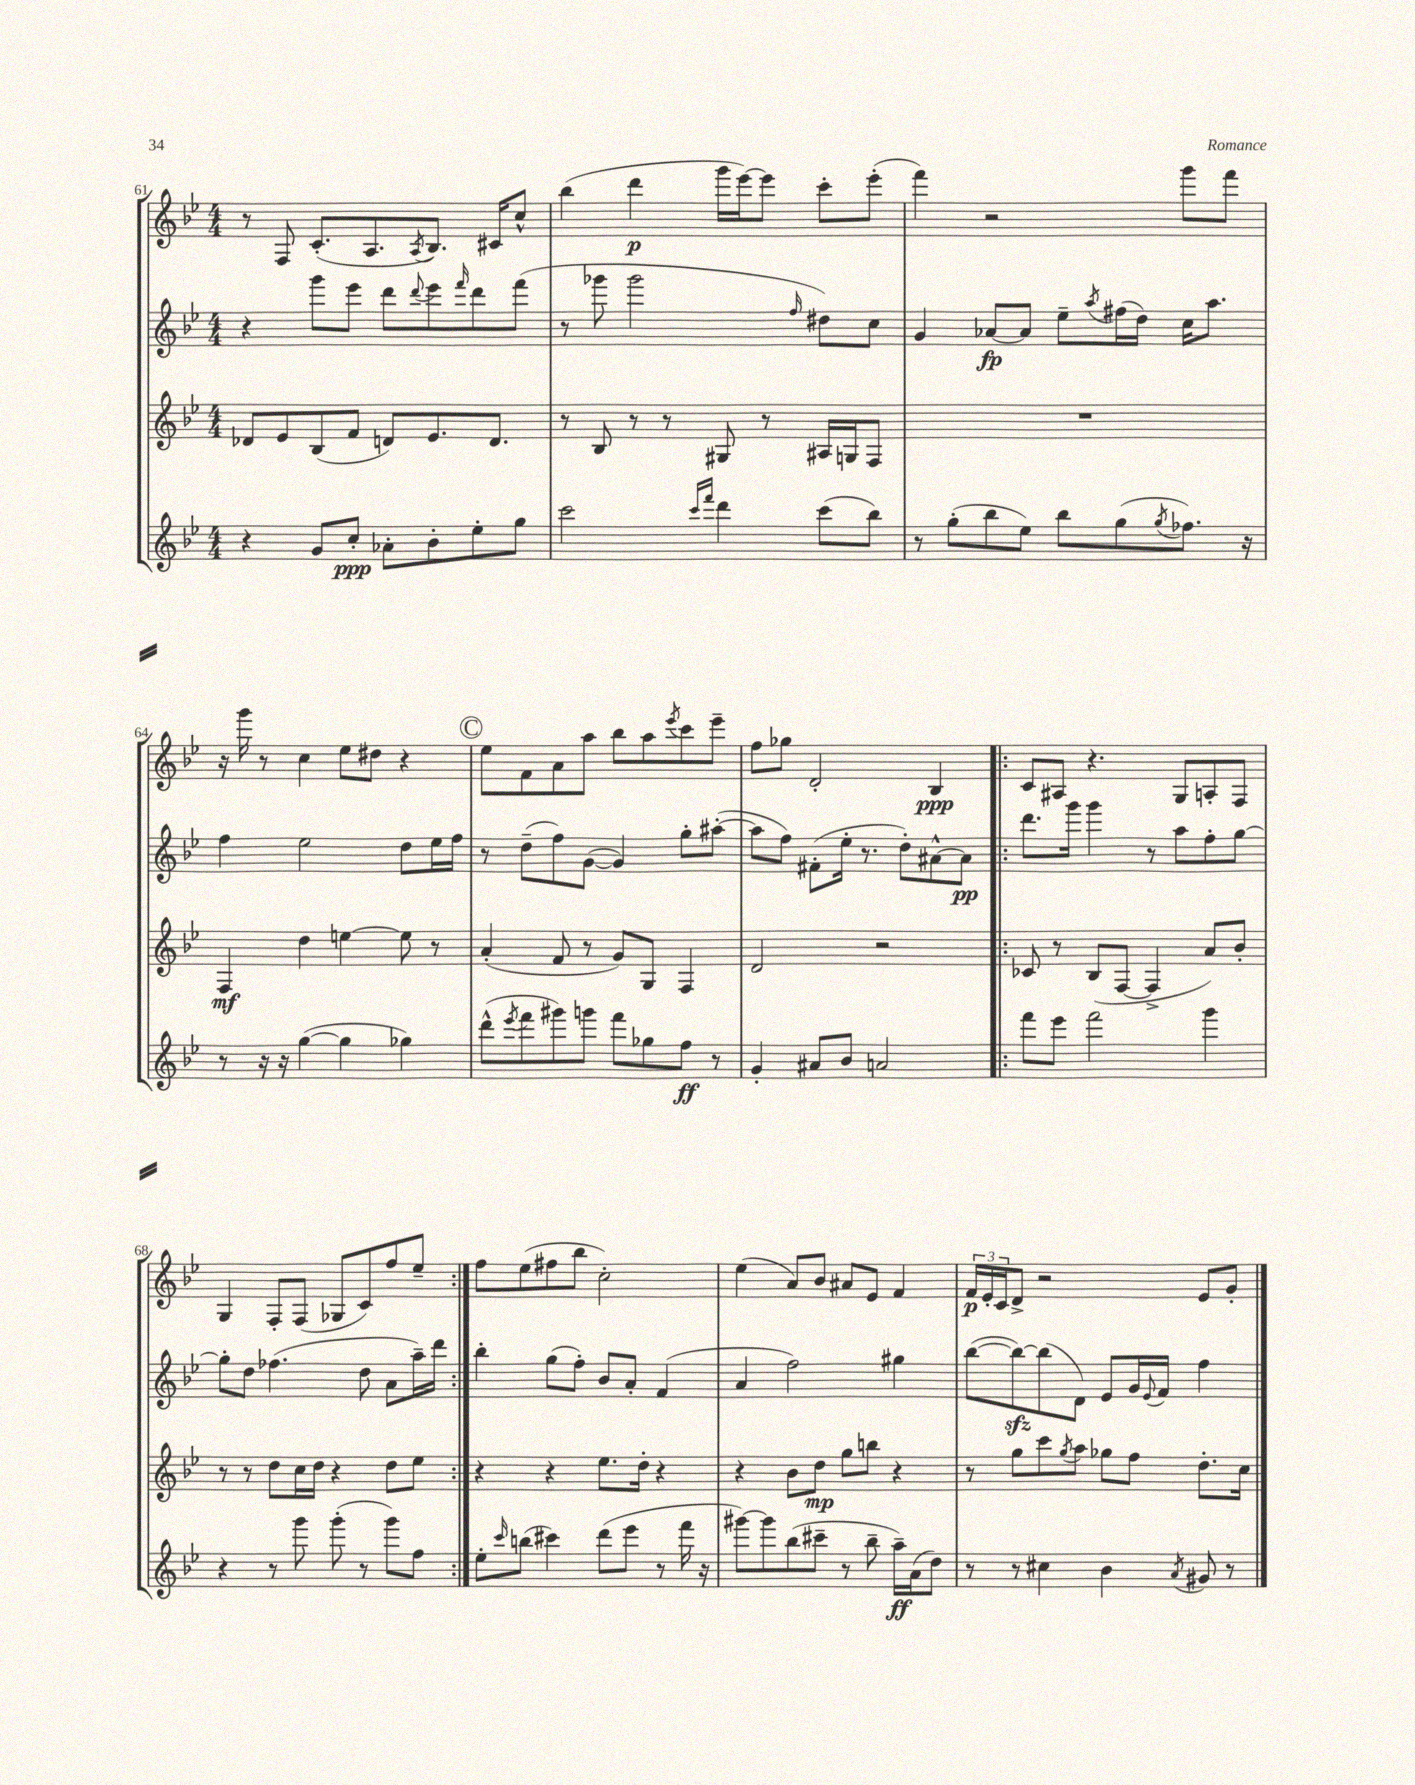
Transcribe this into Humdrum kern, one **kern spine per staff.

**kern	**dynam	**kern	**dynam	**kern	**dynam	**kern	**dynam
*part4	*part4	*part3	*part3	*part2	*part2	*part1	*part1
*staff4	*staff4	*staff3	*staff3	*staff2	*staff2	*staff1	*staff1
*clefG2	*	*clefG2	*	*clefG2	*	*clefG2	*
*k[b-e-]	*	*k[b-e-]	*	*k[b-e-]	*	*k[b-e-]	*
*M4/4	*	*M4/4	*	*M4/4	*	*M4/4	*
=61	=61	=61	=61	=61	=61	=61	=61
4r	.	8d-X/L	.	4r	.	8r	.
.	.	8e-/	.	.	.	8F/	.
8g/L	.	(8B-/	.	8ggg\L	.	(8.c'/L	.
8cc'/J	ppp	8f/J	.	8eee-\J	.	.	.
.	.	.	.	.	.	8.A/	.
8a-X'\L	.	8dn/L)	.	8ddd\L	.	.	.
.	.	.	.	8qqddd/	.	8qA/	.
8b-'\	.	8.e-/	.	8eee-\	.	8.B-/J)	.
.	.	.	.	16qqfff/	.	.	.
8ee-'\	.	.	.	8ddd\	.	.	.
.	.	8.d/J	.	.	.	16c#X/KL	.
8gg\J	.	.	.	(8fff\J	.	8cc^^/J	.
=62	=62	=62	=62	=62	=62	=62	=62
2ccc\	.	8r	.	8r	.	(4bb-\	.
.	.	8B-/	.	8ggg-X\	.	.	.
.	.	8r	.	2ggg-\	.	4ddd\	p
.	.	8r	.	.	.	.	.
16qqccc/LL	.	.	.	.	.	.	.
16qqfff/JJ	.	.	.	.	.	.	.
4ddd\	.	8G#X/	.	.	.	16ggg\LL	.
.	.	.	.	.	.	[16eee-\J)	.
.	.	8r	.	.	.	8eee-\J]	.
.	.	.	.	16qqff/	.	.	.
(8ccc\L	.	16A#X/LL	.	8dd#X\L)	.	8ccc'\L	.
.	.	16Gn/J	.	.	.	.	.
8bb-\J)	.	8F/J	.	8cc\J	.	(8eee-'\J	.
=63	=63	=63	=63	=63	=63	=63	=63
8r	.	1r	.	4g/	.	4fff\)	.
(8gg'\L	.	.	.	.	.	.	.
8bb-\	.	.	.	[8a-X/L	fp	2r	.
8ee-\J)	.	.	.	8a-/J]	.	.	.
8bb-\L	.	.	.	8ee-~\L	.	.	.
.	.	.	.	8qaa/	.	.	.
(8gg\	.	.	.	(16ff#X\L	.	.	.
.	.	.	.	16dd\JJ)	.	.	.
8qgg/	.	.	.	.	.	.	.
8.ff-X\J)	.	.	.	16cc\KL	.	8ggg\L	.
.	.	.	.	8.aa\J	.	.	.
.	.	.	.	.	.	8fff\J	.
16r	.	.	.	.	.	.	.
!!LO:LB:g=z
=64	=64	=64	=64	=64	=64	=64	=64
8r	.	4F/	mf	4ff\	.	16r	.
.	.	.	.	.	.	16ggg\	.
16r	.	.	.	.	.	8r	.
16r	.	.	.	.	.	.	.
([4gg\	.	4dd\	.	2ee-\	.	4cc\	.
4gg\]	.	[4een\	.	.	.	8ee-\L	.
.	.	.	.	.	.	8dd#X\J	.
4gg-X\)	.	8ee\]	.	8dd\L	.	4r	.
.	.	8r	.	16ee-\L	.	.	.
.	.	.	.	16ff\JJ	.	.	.
!!LO:REH:place=s1:t=C
=65	=65	=65	=65	=65	=65	=65	=65
(8ddd^^\L	.	(4a'/	.	8r	.	8ee-\L	.
8qeee-/	.	.	.	.	.	.	.
8fff\	.	.	.	(8dd~\L	.	8f\	.
8ggg#X\)	.	8f/	.	8ff\)	.	8a\	.
8gggn\J	.	8r	.	([8g\J	.	8aa\J	.
8fff\L	.	8g/L)	.	4g/])	.	8bb-\L	.
8gg-X\	.	8G/J	.	.	.	8aa\	.
.	.	.	.	.	.	8qeee-/	.
8ff\J	ff	4F/	.	8gg'\L	.	8ccc\	.
8r	.	.	.	([8aa#X'\J	.	8eee-~\J	.
=66	=66	=66	=66	=66	=66	=66	=66
4g'/	.	2d/	.	8aa#\L]	.	8ff\L	.
.	.	.	.	8ff\J)	.	8gg-X\J	.
8a#X/L	.	.	.	(8f#X'\L	.	2d'/	.
8b-/J	.	.	.	16ee-'\Jk	.	.	.
.	.	.	.	8.r	.	.	.
2an/	.	2r	.	.	.	.	.
.	.	.	.	8dd'\L)	.	.	.
.	.	.	.	[8a#X^^\	.	4B-/	ppp
.	.	.	.	8a#\J]	pp	.	.
=67!|:	=67!|:	=67!|:	=67!|:	=67!|:	=67!|:	=67!|:	=67!|:
8fff\L	.	8c-X/	.	8.ddd\L	.	8c/L	.
8eee-\J	.	8r	.	.	.	8A#X/J	.
.	.	.	.	16ggg\Jk	.	.	.
2fff\	.	(8B-/L	.	4ggg\	.	4.r	.
.	.	[8F/J	.	.	.	.	.
.	.	4F^/]	.	8r	.	.	.
.	.	.	.	8aa\L	.	8G/L	.
4ggg\	.	8a/L)	.	8ff'\	.	8An'/	.
.	.	8b-'/J	.	[8gg\J	.	8F/J	.
!!LO:LB:g=z
=68	=68	=68	=68	=68	=68	=68	=68
4r	.	8r	.	8gg'\L]	.	4G/	.
.	.	8r	.	8dd\J	.	.	.
8r	.	8dd\L	.	(4.ff-X\	.	8F'/L	.
8ggg\	.	16cc\L	.	.	.	(8F/J	.
.	.	16dd\JJ	.	.	.	.	.
(8ggg'\	.	4r	.	.	.	8G-X/L	.
8r	.	.	.	8dd\	.	8c/)	.
8ggg\L)	.	8dd\L	.	8a\L	.	8ff/	.
8ff\J	.	8ee-\J	.	16aa~\L)	.	8ee-~/J	.
.	.	.	.	16ddd\JJ	.	.	.
=69:|!	=69:|!	=69:|!	=69:|!	=69:|!	=69:|!	=69:|!	=69:|!
8ee-'\L	.	4r	.	4bb-'\	.	8ff\L	.
16qqccc/	.	.	.	.	.	.	.
(8bbn\J	.	.	.	.	.	(8ee-\	.
4ccc#X\)	.	4r	.	(8gg\L	.	8ff#X\	.
.	.	.	.	8ff'\J)	.	8bb-\J	.
(8ddd\L	.	8.ee-\L	.	8b-/L	.	2cc'\)	.
8eee-\J	.	.	.	8a'/J	.	.	.
.	.	16dd'\Jk	.	.	.	.	.
8r	.	4r	.	(4f/	.	.	.
16fff\	.	.	.	.	.	.	.
16r	.	.	.	.	.	.	.
=70	=70	=70	=70	=70	=70	=70	=70
[8ggg#X\L)	.	4r	.	4a/	.	(4ee-\	.
8ggg#\]	.	.	.	.	.	.	.
(8bb-\	.	8b-\L	.	2ff\)	.	8a/L)	.
8ccc#X~\J	.	8dd\J	mp	.	.	8b-/J	.
8r	.	8gg\L	.	.	.	8a#X/L	.
8bb-~\	.	8bbn\J	.	.	.	8e-/J	.
16aa~\LL)	ff	4r	.	4gg#X\	.	4f/	.
(16a\J	.	.	.	.	.	.	.
8dd\J)	.	.	.	.	.	.	.
=71	=71	=71	=71	=71	=71	=71	=71
8r	.	8r	.	([8bb-\L	.	24f/LL	p
.	.	.	.	.	.	24e-'/	.
.	.	.	.	.	.	24c/J	.
8r	.	8gg\L	.	8bb-zz\_)	.	8d^/J	.
4cc#X\	.	8ccc\	.	(8bb-\]	.	2r	.
.	.	8qgg/	.	.	.	.	.
.	.	8aa\J	.	8d\J)	.	.	.
4b-\	.	8gg-X\L	.	8e-/L	.	.	.
.	.	8ff\J	.	16g/L	.	.	.
.	.	.	.	8qqe-/	.	.	.
.	.	.	.	16f/JJ	.	.	.
8qa/	.	.	.	.	.	.	.
8g#X/	.	8.dd'\L	.	4ff\	.	8e-/L	.
8r	.	.	.	.	.	8g'/J	.
.	.	16cc\Jk	.	.	.	.	.
==	==	==	==	==	==	==	==
*-	*-	*-	*-	*-	*-	*-	*-
